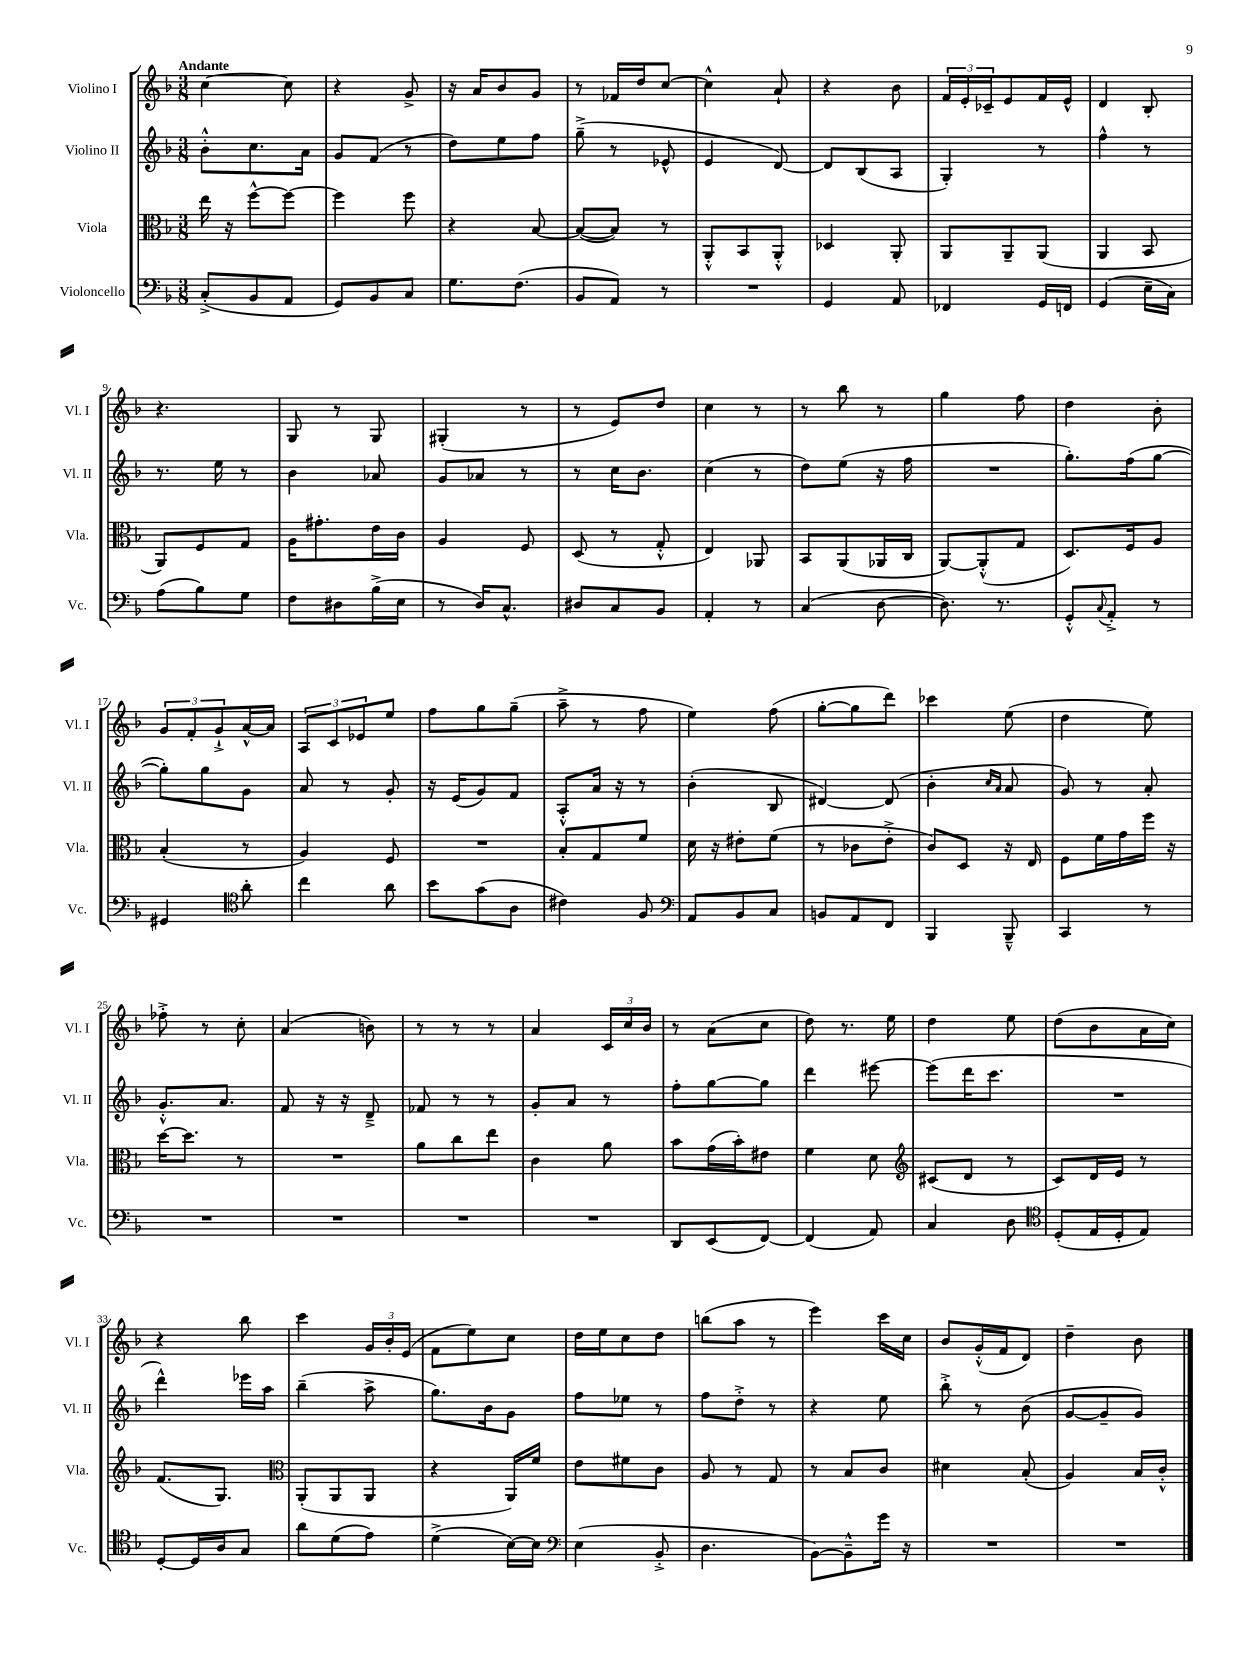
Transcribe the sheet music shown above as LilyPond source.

<<
\new StaffGroup <<
\new Staff = "s0" \with { instrumentName = "Violino I" shortInstrumentName = "Vl. I" } {
    \clef treble \key f \major \numericTimeSignature \time 3/8 \tempo "Andante"
    c''4~ c''8 |
    r4 g'8-> |
    r16 a'16 bes'8 g'8 |
    r8 fes'16 d''16 c''8~ |
    c''4-^ a'8-! |
    r4 bes'8 |
    \tuplet 3/2 { f'16 e'16-. ces'16-- } e'8 f'16 e'16-^ |
    d'4 bes8-. |
    r4. |
    g8 r8 g8 |
    gis4-.( r8 |
    r8 e'8) d''8 |
    c''4 r8 |
    r8 bes''8 r8 |
    g''4 f''8 |
    d''4 bes'8-. |
    \tuplet 3/2 { g'8 f'8-. g'8-!-> } a'16~-^ a'16 |
    \tuplet 3/2 { a8 c'8 ees'8 } e''8 |
    f''8 g''8 g''8--( |
    a''8---> r8 f''8 |
    e''4) f''8( |
    g''8~-. g''8 d'''8) |
    ces'''4 e''8( |
    d''4 e''8) |
    fes''8-.-> r8 c''8-. |
    a'4( b'8) |
    r8 r8 r8 |
    a'4 \tuplet 3/2 { c'16 c''16 bes'16 } |
    r8 a'8( c''8 |
    d''8) r8. e''16 |
    d''4 e''8 |
    d''8( bes'8 a'16 c''16) |
    r4 bes''8 |
    c'''4 \tuplet 3/2 { g'16 bes'16-. e'16( } |
    f'8 e''8) c''8 |
    d''16 e''16 c''8 d''8 |
    b''8( a''8 r8 |
    e'''4) c'''16 c''16 |
    bes'8 g'16-.-^( f'16 d'8) |
    d''4-- bes'8 \bar "|." |
}
\new Staff = "s1" \with { instrumentName = "Violino II" shortInstrumentName = "Vl. II" } {
    \clef treble \key f \major \numericTimeSignature \time 3/8
    bes'8-.-^ c''8. a'16 |
    g'8 f'8( r8 |
    d''8) e''8 f''8 |
    g''8--->( r8 ees'8-^ |
    e'4 d'8~) |
    d'8 bes8( a8 |
    g4-.) r8 |
    f''4-^ r8 |
    r8. e''16 r8 |
    bes'4 aes'8 |
    g'8 aes'8 r8 |
    r8 c''16 bes'8. |
    c''4( r8 |
    d''8) e''8( r16 f''16 |
    R4. |
    g''8.-.) f''16( g''8~ |
    g''8-.) g''8 g'8 |
    a'8 r8 g'8-. |
    r16 e'16( g'8) f'8 |
    a8-.-^ a'16 r16 r8 |
    bes'4-.( bes8 |
    dis'4~) dis'8( |
    bes'4-. \grace { c''16 a'16 } a'8 |
    g'8) r8 a'8-. |
    g'8.-.-^ a'8. |
    f'8 r16 r16 d'8---> |
    fes'8 r8 r8 |
    g'8-. a'8 r8 |
    f''8-. g''8~ g''8 |
    d'''4 eis'''8~ |
    eis'''8( d'''16 c'''8. |
    R4. |
    d'''4-^) ees'''16 a''16 |
    bes''4--( a''8-> |
    g''8.) bes'16 g'8 |
    f''8 ees''8 r8 |
    f''8 d''8-.-> r8 |
    r4 e''8 |
    bes''8-.-> r8 bes'8( |
    g'8~ g'8-- g'8) \bar "|." |
}
\new Staff = "s2" \with { instrumentName = "Viola" shortInstrumentName = "Vla." } {
    \clef alto \key f \major \numericTimeSignature \time 3/8
    e''16 r16 f''8~-^ f''8~ |
    f''4 f''8 |
    r4 bes8~ |
    bes8~( bes8) r8 |
    a,8-.-^ bes,8 a,8-.-^ |
    des4 a,8-. |
    a,8 a,8-- a,8( |
    a,4 bes,8 |
    a,8) f8 g8 |
    a16 gis'8.-. e'16 c'16 |
    a4 f8 |
    d8( r8 g8-.-^ |
    e4) aes,8 |
    bes,8 a,8( aes,16 c16 |
    a,8~) a,8-.-^( g8 |
    d8.) f16 a8 |
    bes4-.( r8 |
    a4) f8 |
    R4. |
    bes8-. g8 f'8 |
    d'16 r16 eis'8-. f'8( |
    r8 ces'8 e'8-.-> |
    c'8) d8 r16 e16 |
    f8 f'16 g'16 f''16 r16 |
    d''16~ d''8. r8 |
    R4. |
    a'8 c''8 e''8 |
    c'4 a'8 |
    bes'8 g'16( bes'16-.) eis'8 |
    f'4 d'8 |
    \clef treble cis'8( d'8 r8 |
    c'8) d'16 e'16 r8 |
    f'8.( g8.) |
    \clef alto a,8-.( a,8 a,8 |
    r4 a,16) f'16 |
    e'8 fis'8 c'8 |
    a8 r8 g8 |
    r8 bes8 c'8 |
    dis'4 bes8-.( |
    a4) bes16 c'16-.-^ \bar "|." |
}
\new Staff = "s3" \with { instrumentName = "Violoncello" shortInstrumentName = "Vc." } {
    \clef bass \key f \major \numericTimeSignature \time 3/8
    c8-.->( bes,8 a,8 |
    g,8) bes,8 c8 |
    g8. f8.( |
    bes,8 a,8) r8 |
    R4. |
    g,4 a,8 |
    fes,4 g,16 f,16 |
    g,4( e16-- c16) |
    a8( bes8) g8 |
    f8 dis8 bes16->( e16 |
    r8 d16) c8.-^ |
    dis8 c8 bes,8 |
    a,4-. r8 |
    c4( d8~ |
    d8.) r8. |
    g,8-.-^ \appoggiatura { c8 } a,8-.-> r8 |
    gis,4 \clef tenor a'8-. |
    c''4 a'8 |
    bes'8 g'8( a8 |
    cis'4) f8 |
    \clef bass a,8 bes,8 c8 |
    b,8 a,8 f,8 |
    bes,,4 bes,,8---^ |
    c,4 r8 |
    R4. |
    R4. |
    R4. |
    R4. |
    d,8 e,8( f,8~) |
    f,4( a,8) |
    c4 d8 |
    \clef tenor d8-.( e16 d16-. e8) |
    d8~-. d16 a16 g8 |
    a'8 d'8( e'8) |
    d'4->( bes16~) bes16 |
    \clef bass e4( bes,8-.-> |
    d4. |
    bes,8~) bes,8---^ g'16 r16 |
    R4. |
    R4. \bar "|." |
}
>>
>>
